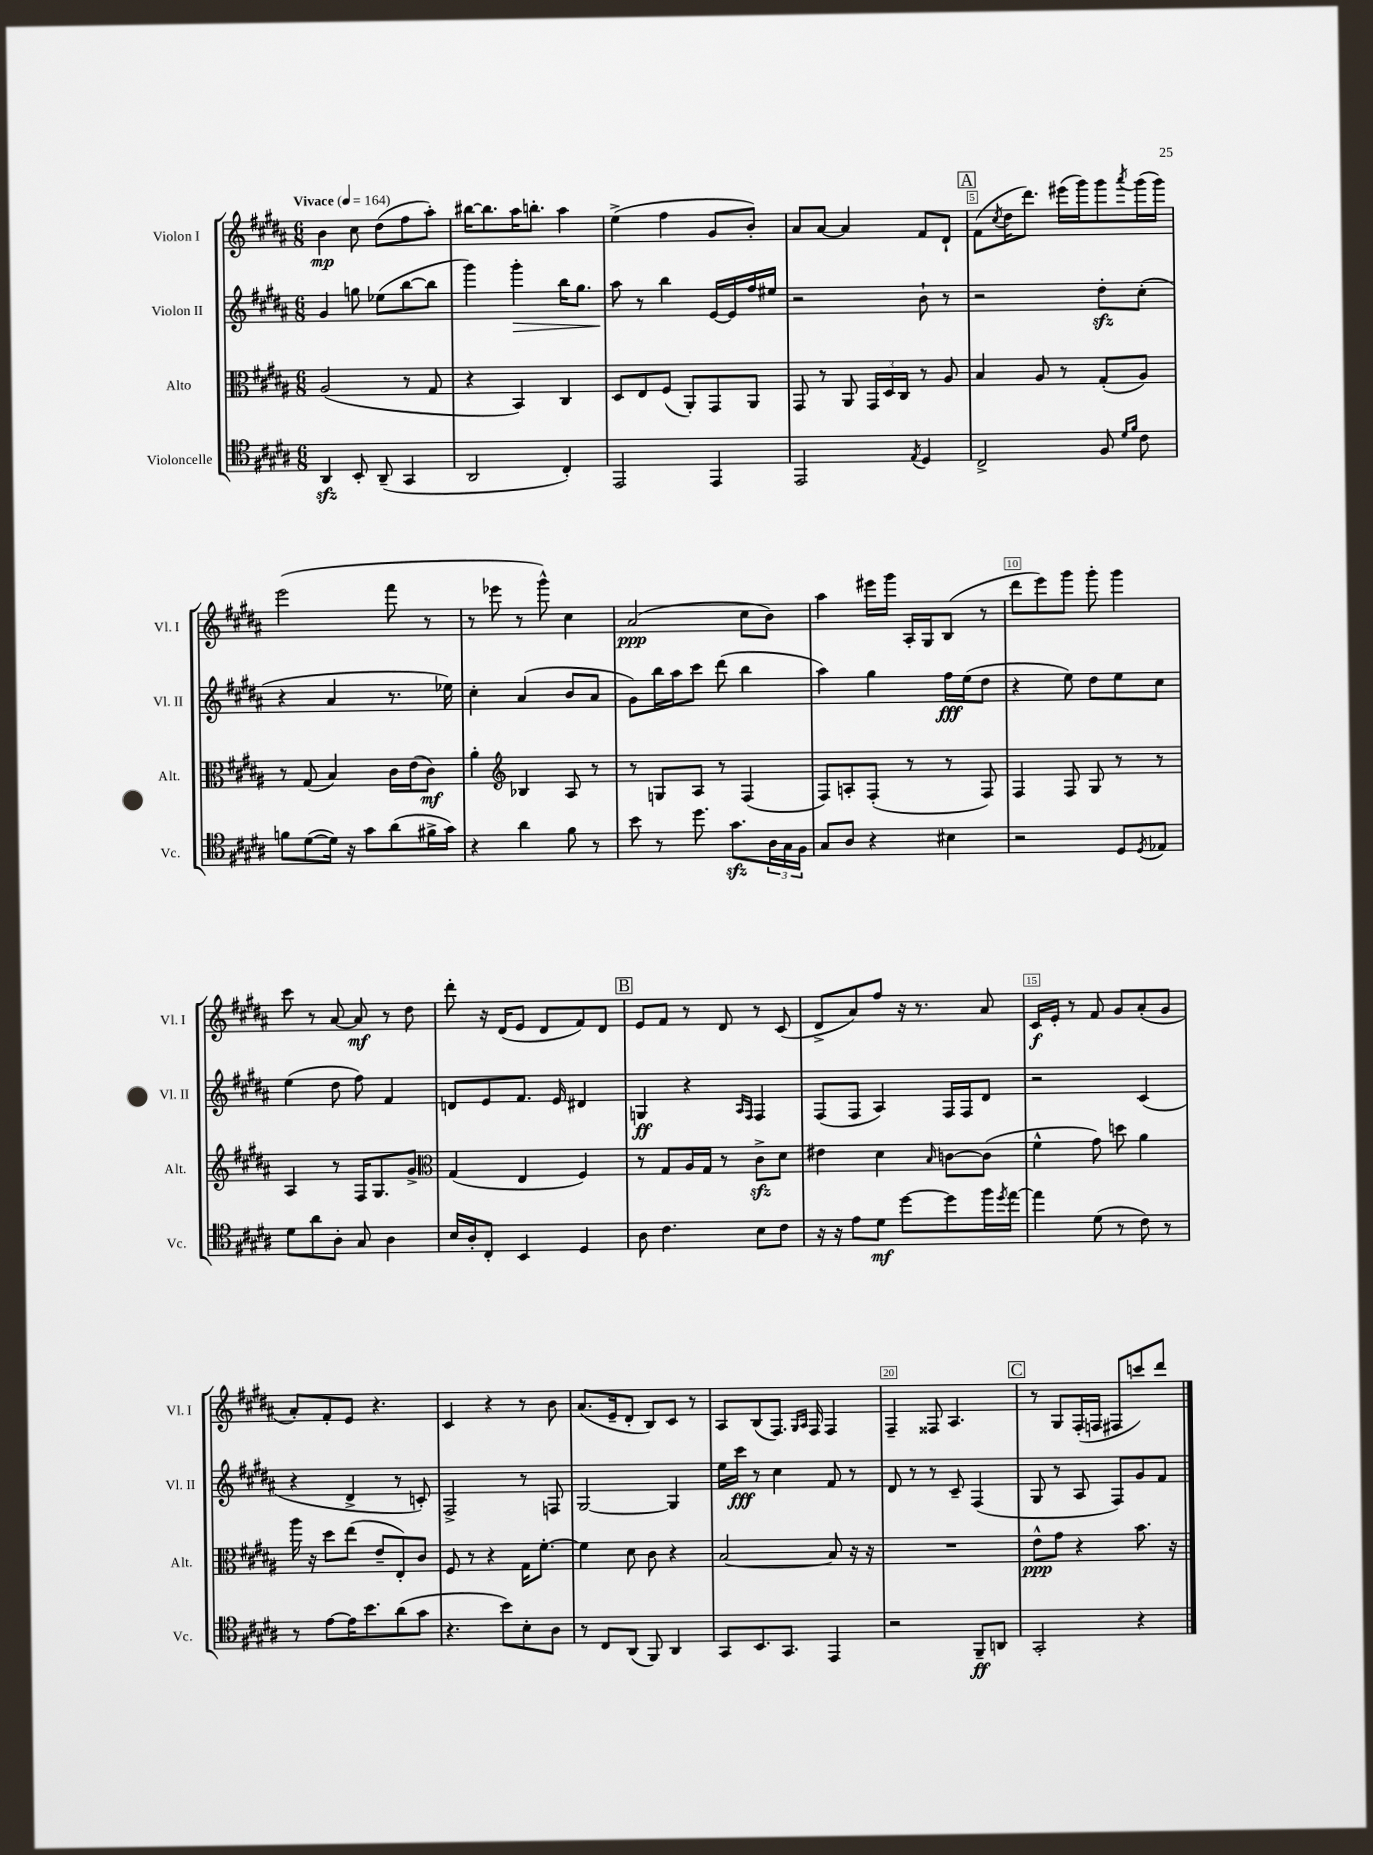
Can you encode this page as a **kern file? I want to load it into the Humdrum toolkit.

**kern	**kern	**kern	**kern
*staff4	*staff3	*staff2	*staff1
*clefC4	*clefC3	*clefG2	*clefG2
*k[f#c#g#d#a#]	*k[f#c#g#d#a#]	*k[f#c#g#d#a#]	*k[f#c#g#d#a#]
*M6/8	*M6/8	*M6/8	*M6/8
*MM164	*MM164	*MM164	*MM164
4AA#	(2A#	4g#	4b
8BB'	.	8gg	8cc#
(8AA#~	.	(8ee-	(8dd#
4GG#	8r	[8bb	8ff#
.	8G#	8bb]	8aa#')
=	=	=	=
2AA#	4r	4ggg#)	[16bb#
.	.	.	8.bb#]
.	4BB)	4ggg#'	16aa#
.	.	.	8.bb'
4C#')	4C#	16bb	4aa#
.	.	8.gg#	.
=	=	=	=
2EE	8D#	8aa#	(4ee^
.	8E	8r	.
.	(8F#	4bb	4ff#
.	8AA#')	.	.
4EE	8GG#	[16e	8g#
.	.	16e]	.
.	8AA#	16ff#	8b')
.	.	16ee#	.
=	=	=	=
2EE	8GG#	2r	8a#
.	8r	.	[8a#
.	8AA#	.	4a#]
.	24GG#	.	.
.	24D#	.	.
.	24C#	.	.
8qE	.	.	.
4D#	8r	8b`	8f#
.	8A#	8r	8d#`
=	=	=	=
2C#^	4B	2r	(8f#
.	.	.	8qcc#
.	.	.	16dd#
.	.	.	8.ddd#)
.	8A#	.	.
.	8r	.	(16eee#
.	.	.	16ggg#)
8F#	(8G#'	8dd#'	8ggg#
16qqd#	.	.	.
16qqf#	.	.	8qaaa#
8c#	8A#)	(8cc#'	(16ggg#
.	.	.	16ggg#)
=	=	=	=
8f	8r	4r	(2eee
([8d#	(8G#	.	.
16d#])	4B)	4a#	.
16r	.	.	.
8g#	.	.	.
(8a#	16c#	8.r	8fff#
.	(16e	.	.
16f#^	8c#)	.	8r
16g#)	.	16ee-)	.
=	=	=	=
4r	4a#'	4cc#'	8r
.	.	.	8eee-
*	*clefG2	*	*
4a#	4B-	(4a#	8r
.	.	.	8ggg#^^)
8f#	8A#	8b	4cc#
8r	8r	8a#	.
=	=	=	=
8b	8r	8g#)	(2a#
8r	8G	16bb	.
.	.	16aa#	.
8.dd#	8A#	8ccc#	.
.	8r	(8ddd#	.
8.g#	.	.	.
.	(4F#	4bb	8cc#
24A#	.	.	8b)
24G#	.	.	.
24F#	.	.	.
=	=	=	=
8G#	8F#)	4aa#)	4aa#
8A#	8A'	.	.
4r	(8F#'	4gg#	16eee#
.	.	.	16ggg#
.	8r	.	16A#'
.	.	.	16G#
4B#	8r	16ff#	(8B
.	.	(16ee	.
.	8F#)	8dd#	8r
=	=	=	=
2r	4F#	4r	8ddd#
.	.	.	8eee)
.	8F#	8ee)	8ggg#
.	8G#	8dd#	8ggg#'
8D#	8r	8ee	4ggg#
8qD#	.	.	.
8E-	8r	8cc#	.
=	=	=	=
8d#	4A#	(4ee	8ccc#
8a#	.	.	8r
8A#'	8r	8dd#	[8a#
8G#	16F#	8ff#)	8a#]
.	8.G#	.	.
4A#	.	4f#	8r
.	8g#^	.	8dd#
=	=	=	=
*	*clefC3	*	*
16B	(4G#	8d	8ddd#'
16A#'	.	.	.
8C#'	.	8e	16r
.	.	.	(16d#
4BB	4E	8.f#	8e
.	.	.	8d#
.	.	16e	.
4D#	4F#)	4d#	8f#)
.	.	.	8d#
=	=	=	=
8A#	8r	4G	8e
4.c#	8G#	.	8f#
.	16A#	4r	8r
.	16G#	.	.
.	8r	.	8d#
.	.	16qqA#	.
.	.	16qqF#	.
8B	8c#^	4F#	8r
8c#	8d#	.	(8c#
=	=	=	=
16r	4e#	(8F#	8d#^
16r	.	.	.
8e	.	8F#	8a#)
8d#	4d#	4A#)	8ff#
[8dd#	.	.	16r
.	.	.	8.r
.	16qqB	.	.
8dd#]	[8c	16F#	.
.	.	16F#	.
16ff#	(8c]	8d#	8a#
8qdd#	.	.	.
[16ee	.	.	.
=	=	=	=
4ee]	4f#^^	2r	16c#
.	.	.	16e'
.	.	.	8r
(8d#	8g#)	.	8f#
8r	8dd	.	8g#
8c#)	4a#	(4c#	(8a#'
8r	.	.	8g#
=	=	=	=
8r	16aa#	4r	8a#')
.	16r	.	.
[8e	8dd#	.	8f#'
16e]	(8ee	4d#^	8e
8.b	.	.	.
.	8e~	.	4.r
(8a#	8E')	8r	.
8g#	8c#	8c')	.
=	=	=	=
4.r	8F#	2F#^	4c#
.	8r	.	.
.	4r	.	4r
8b)	.	.	.
8B'	16G#	8r	8r
.	[8.f#'	.	.
8A#	.	8F	8b
=	=	=	=
8r	4f#]	[2G#	(8.a#
8C#	.	.	.
.	.	.	16e~
(8AA#	8d#	.	8d#'
8FF#)	8c#	.	8B)
4AA#	4r	4G#]	8c#
.	.	.	8r
=	=	=	=
8GG#	[2B	16ee	8A#
.	.	16ccc#	.
8.BB	.	8r	(8B
.	.	4cc#	8.F#)
8.GG#	.	.	.
.	.	.	16qqG#
.	.	.	16qqA#
.	.	.	16F#
4EE	8B]	8f#	4F#
.	16r	8r	.
.	16r	.	.
=	=	=	=
2r	2.r	8d#	4F#~
.	.	8r	.
.	.	8r	8F##
.	.	8c#~	4.A#
8FF#~	.	(4F#	.
8AA	.	.	.
=	=	=	=
2GG#'	8e^^	8G#	8r
.	8g#	8r	8G#
.	4r	8A#	(16F#'
.	.	.	16F
.	.	8F#)	8F#
4r	8.b	8g#	8ccc)
.	.	8f#	8ddd#
.	16r	.	.
==	==	==	==
*-	*-	*-	*-
